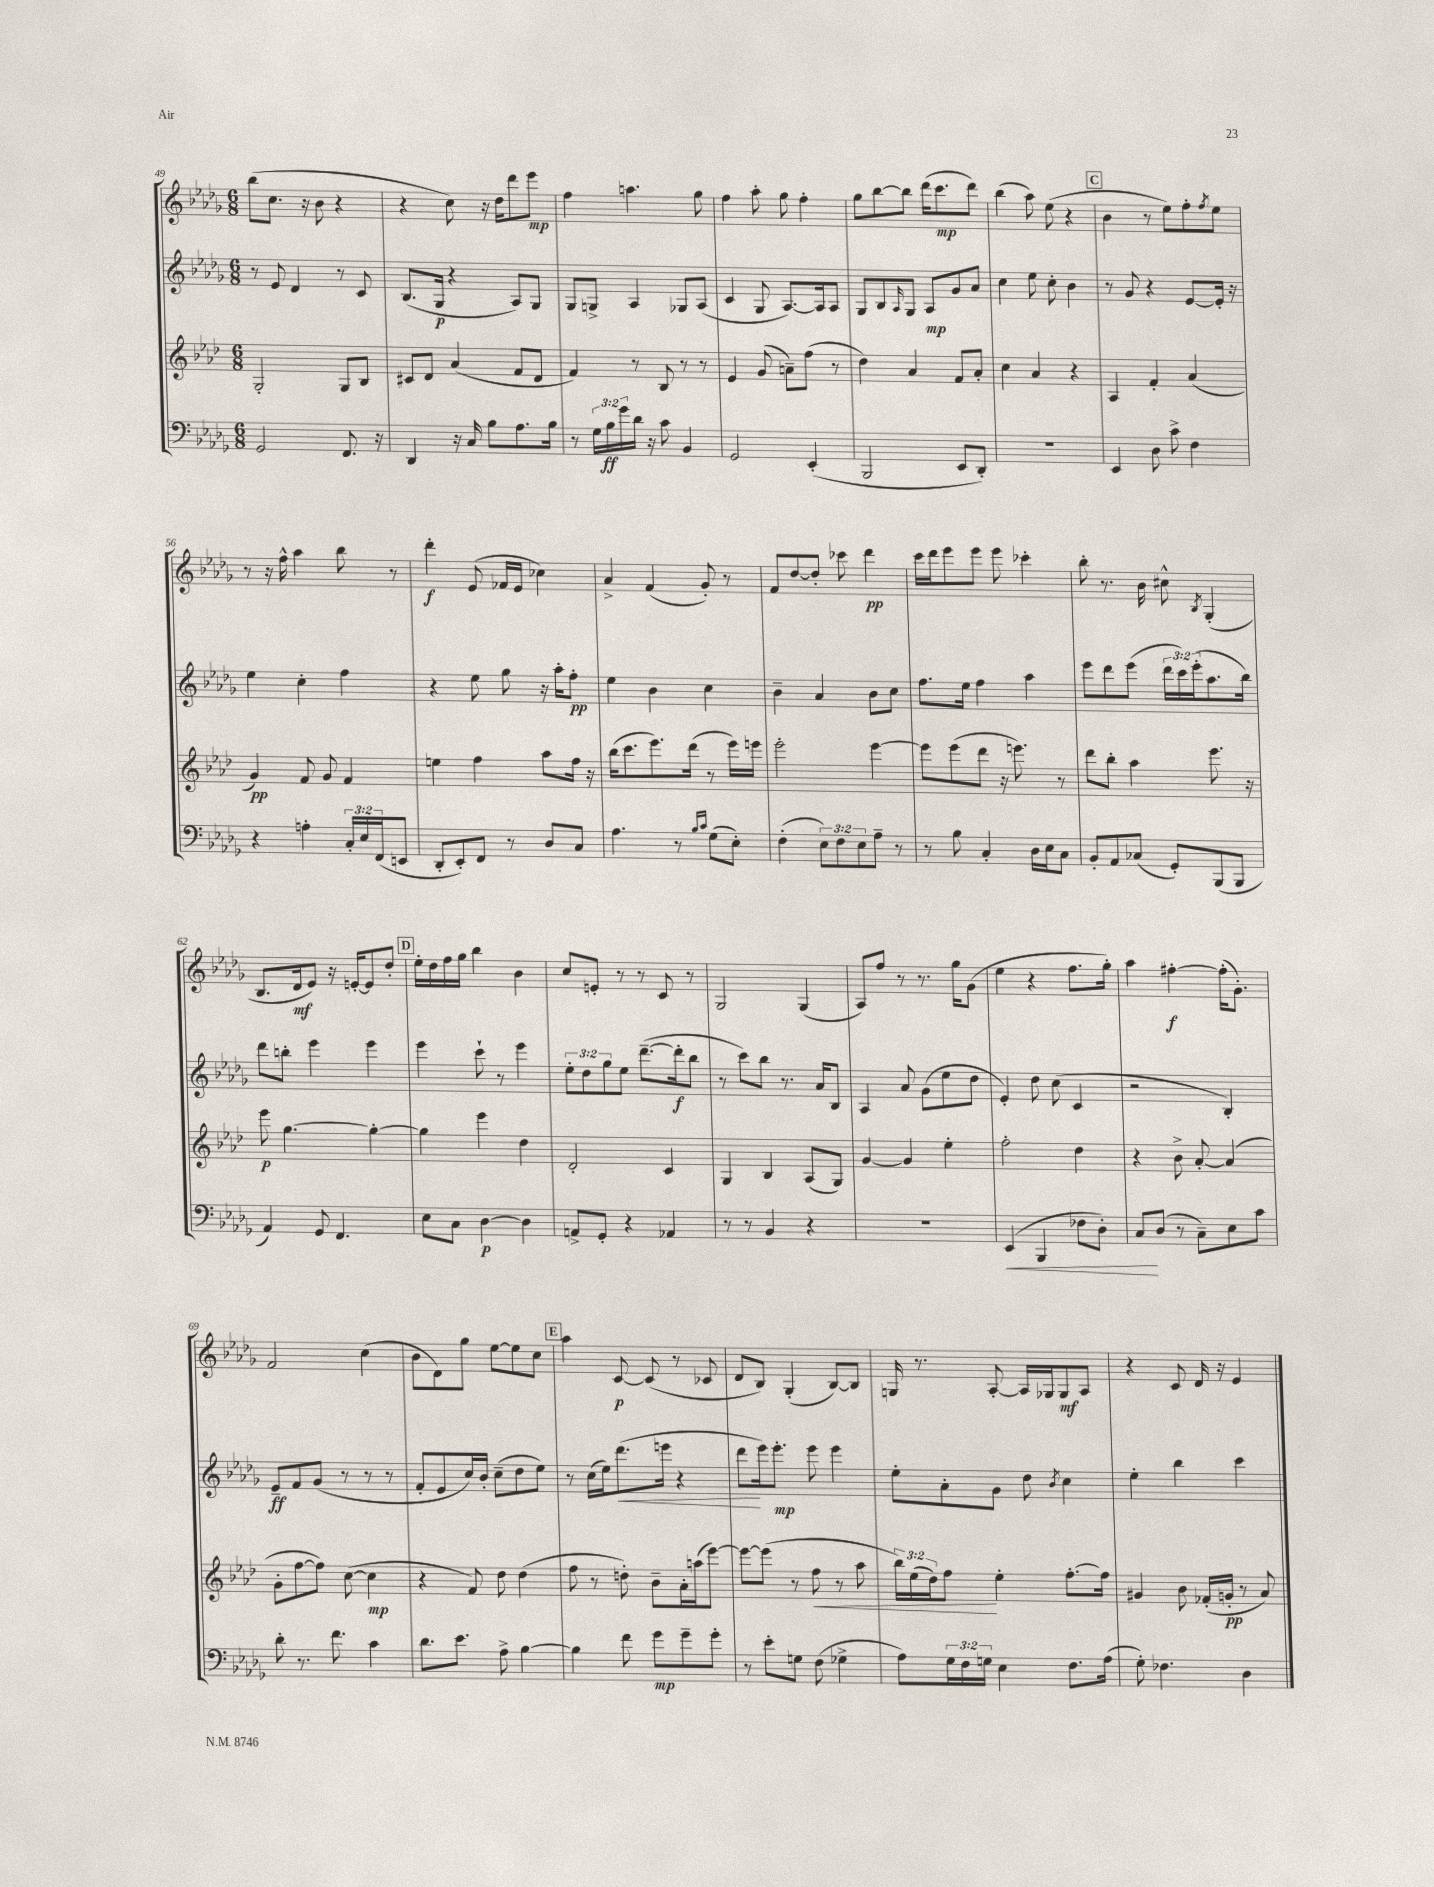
<<
\new StaffGroup <<
\new Staff = "s0" {
    \clef treble \key des \major \numericTimeSignature \time 6/8
    bes''8( c''8. r16 bes'8 r4 |
    r4 c''8) r16 des''16 des'''8 ees'''8\mp |
    f''4 a''4. ges''8 |
    f''4 aes''8-. ges''8 f''4-. |
    ges''8 bes''8~ bes''8 des'''16( c'''8.\mp des'''8) |
    bes''4( aes''8) ees''8( r4 |
    \mark \markup { \box "C" } bes'4 r8 ees''8) f''8-. \acciaccatura { f''8 } ees''8 |
    r8 r16 f''16-^ aes''4 bes''8 r8 |
    des'''4-.\f ees'8( fes'16 ees'16 ces''4) |
    aes'4-> f'4( ges'8-.) r8 |
    f'8 des''8~ des''8-. ces'''8 des'''4\pp |
    c'''16 des'''16 ees'''8 ees'''8 ees'''8 ces'''4-. |
    bes''8-. r8. bes'16 cis''8-^ \acciaccatura { bes8 } ges4-.( |
    bes8. des'16\mf ees'8) r16 e'16~-. e'8 des''8-. |
    \mark \markup { \box "D" } ees''16-. des''16 f''16 ges''16 bes''4 bes'4 |
    c''8 e'8-. r8 r8 c'8 r8 |
    ges2 ges4( |
    aes8) f''8 r8 r8. ges''16 ges'8( |
    ees''4 r4 f''8. ges''16-.) |
    aes''4 fis''4~-.\f fis''16-.( ges'8.-.) |
    f'2 c''4( |
    bes'8 des'8) ges''8 ees''8~ ees''8 c''8 |
    \mark \markup { \box "E" } aes''4 c'8~\p c'8( r8 ces'8 |
    des'8 bes8) ges4-.( bes8~) bes8 |
    g16 r8. aes8~-. aes16 ges16 ges8\mf aes8 |
    r4 c'8 des'16 r16 ees'4 \bar "|." |
}
\new Staff = "s1" {
    \clef treble \key des \major \numericTimeSignature \time 6/8 \override Staff.TupletNumber.text = #tuplet-number::calc-fraction-text
    r8 ees'8 des'4 r8 c'8 |
    bes8.( ges16\p r4 aes8) ges8 |
    ges8 g8-> aes4 ges8 aes8( |
    c'4 ges8 aes8.~) aes16 aes8 |
    ges8 bes8 \grace { aes16 } ges8 aes8\mp ges'8 aes'8 |
    c''4 ees''8 c''8-. bes'4 |
    \mark \markup { \box "C" } r8 ges'8 r4 ees'8~ ees'16-. r16 |
    ees''4 c''4-. f''4 |
    r4 ees''8 ges''8 r16 aes''16-. f''8-.\pp |
    ees''4 bes'4 c''4 |
    bes'4-- aes'4 bes'8 c''8 |
    f''8. ees''16 f''4 aes''4 |
    ees'''8 des'''8 ees'''8( \tuplet 3/2 { des'''16 c'''16) ees'''16-.( } aes''8. bes''16) |
    des'''8 b''8-. ees'''4 ees'''4 |
    \mark \markup { \box "D" } ees'''4 c'''8-! r8 ees'''4 |
    \tuplet 3/2 { ees''8-. des''8 ges''8 } ees''8 des'''8.~--( des'''16-.\f bes''8 |
    r8 c'''8) bes''8 r8. aes'16 bes8 |
    aes4 aes'8 ges'8( ees''8 des''8 |
    ees'4-.) des''8 c''8( c'4 |
    r2 bes4-.) |
    ees'8--\ff f'8 ges'8( r8 r8 r8 |
    f'8-. ees'8 c''16) bes'16-. c''8--( des''8 ees''8) |
    \mark \markup { \box "E" } r8 c''16( ees''16) des'''8.\<( e'''16 r4 |
    des'''8\! ees'''16) ees'''8.-.\mp ees'''8 ees'''4 |
    ees''8-. aes'8-. ges'8 des''8 \acciaccatura { bes'8 } c''4 |
    ees''4-. bes''4 c'''4 \bar "|." |
}
\new Staff = "s2" {
    \clef treble \key aes \major \numericTimeSignature \time 6/8 \override Staff.TupletNumber.text = #tuplet-number::calc-fraction-text
    g2-. g8 bes8 |
    cis'8 des'8 aes'4( f'8 des'8 |
    f'4) r8 bes8 r8 r8 |
    ees'4 g'8( a'8--) f''8( r8 |
    des''4) aes'4 f'8 aes'8-. |
    c''4 aes'4 r4 |
    \mark \markup { \box "C" } aes4 f'4-. aes'4( |
    g'4\pp) f'8 g'8 f'4 |
    e''4 f''4 aes''8 f''16 r16 |
    bes''16( c'''8. ees'''8.) des'''16( r8 ees'''16) e'''16 |
    ees'''2-. ees'''4~ |
    ees'''8 ees'''8( des'''8 r16 e'''8.) r8 |
    des'''8 bes''8-. aes''4 ees'''8. r16 |
    ees'''8\p g''4.~ g''4~-. |
    \mark \markup { \box "D" } g''4 ees'''4 des''4 |
    des'2-. c'4 |
    g4 bes4 aes8( g8) |
    g'4~ g'4 ees''4-. |
    f''2-. des''4 |
    r4 bes'8-> aes'8~-. aes'4( |
    g'8-. f''8~ f''8) c''8~( c''4\mp |
    r4 f'8) des''8 des''4( |
    \mark \markup { \box "E" } f''8 r8 d''8-.) bes'8-- aes'16-. a''16( ees'''8~) |
    ees'''8~ ees'''8( r8 f''8\< r8 aes''8 |
    \tuplet 3/2 { bes''16) ees''16( des''16) } f''8\! ees''4-. f''8.~-. f''16 |
    gis'4 bes'8 fes'16-.( g'16-.\pp r8 aes'8) \bar "|." |
}
\new Staff = "s3" {
    \clef bass \key des \major \numericTimeSignature \time 6/8 \override Staff.TupletNumber.text = #tuplet-number::calc-fraction-text
    ges,2 f,8. r16 |
    des,4 r16 c16 bes8 aes8. bes16 |
    r8 \tuplet 3/2 { ges16 bes16\ff ges'16 } des'16 r16 c'8 bes,4 |
    ges,2 ees,4-.( |
    bes,,2 ees,8 des,8-.) |
    R2. |
    \mark \markup { \box "C" } ees,4 des8 c'8-> f4 |
    r4 a4-. \tuplet 3/2 { c16-. ees16 f,16( } e,8 |
    des,8-. ees,8-.) f,8 r8 des8 c8 |
    aes4. r8 \grace { bes16 c'16 } ges8( ees8-.) |
    f4-.( \tuplet 3/2 { ees8) f8 ees8 } aes8-- r8 |
    r8 bes8 c4-. des16 ees16 c8 |
    bes,8-. aes,8 ces8( ges,8-.) bes,,8( bes,,8 |
    aes,4) ges,8 f,4. |
    \mark \markup { \box "D" } ees8 c8 des4~\p des4 |
    a,8-> ges,8-. r4 aes,4 |
    r8 r8 bes,4 r4 |
    R2. |
    ees,4\<( bes,,4 fes8 des8-.) |
    c8\! des8( r8 c8--) ees8 c'8 |
    des'8-. r8. f'8. c'4 |
    des'8. ees'8. aes8-> bes4~ |
    \mark \markup { \box "E" } bes4 f'8 ges'8\mp ges'8-- ges'8-. |
    r8 ees'8-. g8 f8( ges4-> |
    aes8) \tuplet 3/2 { ges16 f16 g16 } ees4 f8. aes16( |
    ges8-.) fes4. des4 \bar "|." |
}
>>
>>
\layout { \context { \Score currentBarNumber = #49 } }
